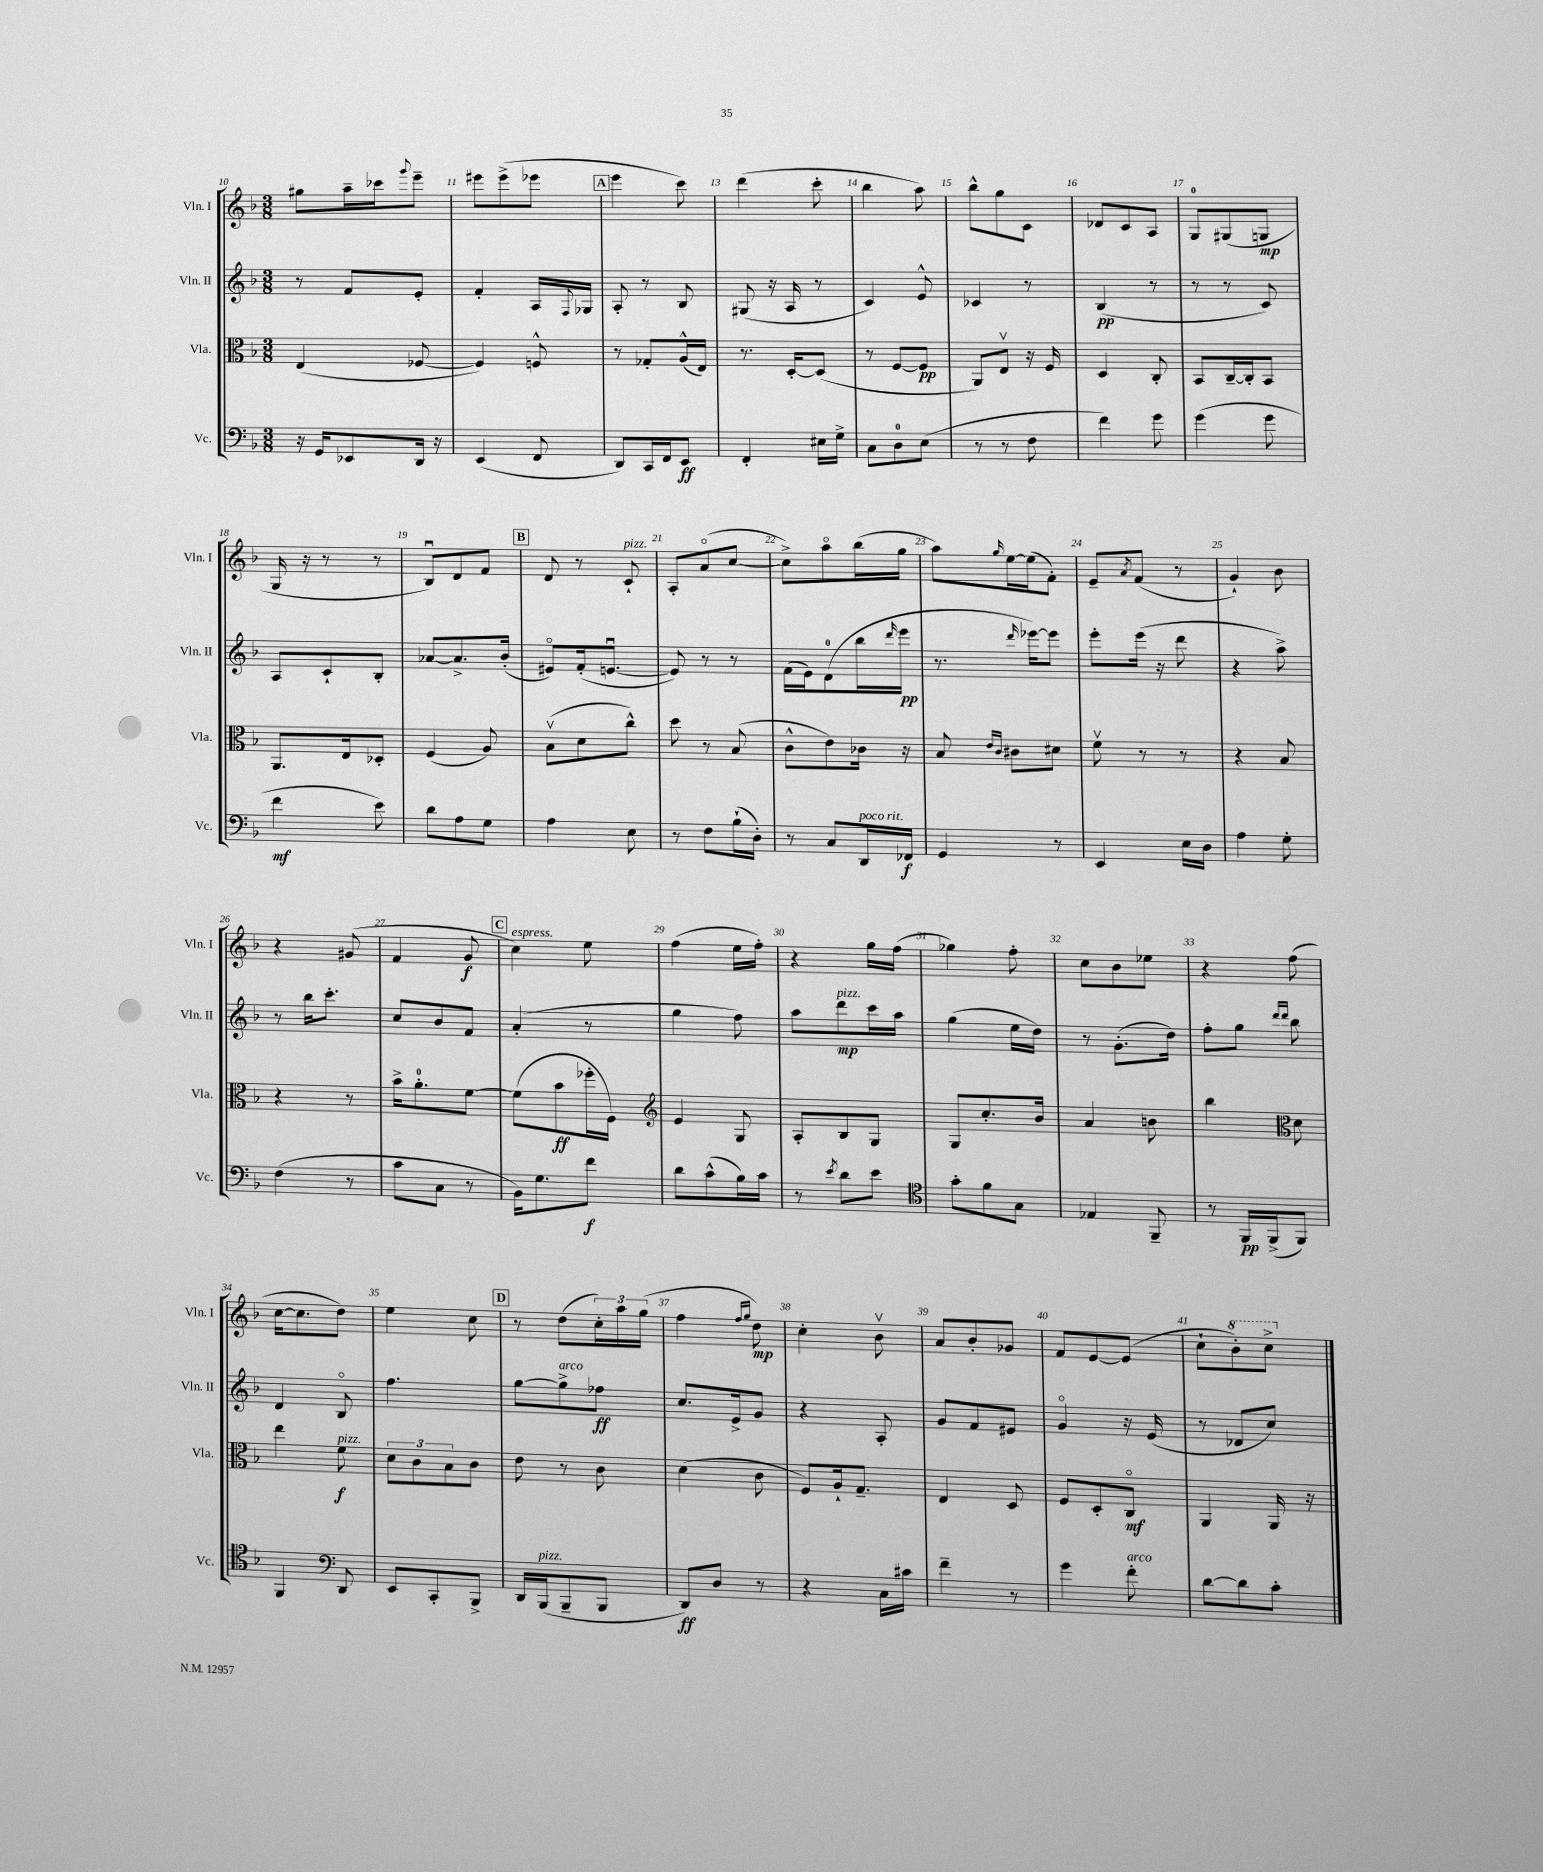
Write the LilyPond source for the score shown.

<<
\new StaffGroup <<
\new Staff = "s0" \with { instrumentName = "Vln. I" shortInstrumentName = "Vln. I" } {
    \clef treble \key f \major \numericTimeSignature \time 3/8
    gis''8 a''16-- ces'''16 \appoggiatura { g'''8 } e'''8-- |
    eis'''8 eis'''8->( ees'''8 |
    \mark \markup { \box "A" } e'''4 c'''8) |
    d'''4( c'''8-. |
    bes''4 a''8) |
    bes''8-^ g''8 c'8 |
    des'8 c'8 a8 |
    g8-0 gis8( g8\mp |
    g16 r16 r8 r8 |
    bes8\downbow) d'8 f'8 |
    \mark \markup { \box "B" } d'8 r8 c'8-!^\markup { \italic "pizz." } |
    a8-. a'8\flageolet( c''8~ |
    c''8->) a''8\flageolet bes''16( g''16 |
    a''8) \grace { g''16 } e''16~ e''16( f'8-.) |
    e'8-- \acciaccatura { a'8 } f'8( r8 |
    g'4-!) bes'8 |
    r4 gis'8( |
    f'4 g'8\f |
    \mark \markup { \box "C" } c''4^\markup { \italic "espress." }) e''8 |
    f''4( e''16 f''16-.) |
    r4 g''16 f''16( |
    ges''4) f''8-. |
    c''8 bes'8 ees''8 |
    r4 f''8( |
    c''16~ c''8. d''8) |
    e''4 c''8 |
    \mark \markup { \box "D" } r8 d''8( \tuplet 3/2 { c''16-.) a''16 g''16( } |
    f''4 \grace { f''16 g''16 } d''8\mp) |
    c''4-. bes'8\upbow |
    a'8 bes'8-. ges'8 |
    f'8 e'8~ e'8( |
    c''8-! \ottava #1 bes''8-.) c'''8-> \ottava #0 \bar "|." |
}
\new Staff = "s1" \with { instrumentName = "Vln. II" shortInstrumentName = "Vln. II" } {
    \clef treble \key f \major \numericTimeSignature \time 3/8
    r8 f'8 e'8-. |
    f'4-. a16 \appoggiatura { f8 } ges16 |
    \mark \markup { \box "A" } a8-. r8 bes8 |
    gis8( r16 a16 r8 |
    c'4) e'8-^ |
    ces'4 r8 |
    bes4\pp( r8 |
    r8 r8 c'8) |
    a8 c'8-! bes8-. |
    aes'8~ aes'8.-> bes'16-.( |
    \mark \markup { \box "B" } eis'8\flageolet) f'16-.( e'8.~\downbow |
    e'8) r8 r8 |
    f'16( e'16) d'8-0( bes''16 \grace { d'''16 } e'''16\pp |
    r8. \grace { d'''16 } ees'''16~) ees'''8 |
    e'''8-. e'''16( r16 d'''8 |
    r4 a''8->) |
    r8 bes''16 c'''8.-. |
    c''8 bes'8 f'8 |
    \mark \markup { \box "C" } a'4-.( r8 |
    g''4 f''8) |
    a''8 d'''8\mp^\markup { \italic "pizz." } c'''16 a''16 |
    g''4( e''16 d''16) |
    r8 g'8.-.( d''16) |
    f''8-. g''8 \grace { d'''16 d'''16 } bes''8 |
    d'4 bes8\flageolet |
    f''4. |
    \mark \markup { \box "D" } g''8~ g''8->^\markup { \italic "arco" } fes''8\ff |
    c''8. e'16-> g'8 |
    r4 a8-. |
    g'8 f'8 eis'8 |
    g'4\flageolet r16 e'16( |
    r8 des'8 c''8) \bar "|." |
}
\new Staff = "s2" \with { instrumentName = "Vla." shortInstrumentName = "Vla." } {
    \clef alto \key f \major \numericTimeSignature \time 3/8
    e4( fes8~ |
    fes4) f8-^ |
    \mark \markup { \box "A" } r8 ges8-. a16-^( e16) |
    r8. d16~-. d8( |
    r8 f8~ f8\pp |
    a,8) e8\upbow r16 f16 |
    d4 c8-. |
    bes,8 c16~-- c16-. bes,8 |
    a,8. e16 des8-. |
    f4( a8) |
    \mark \markup { \box "B" } bes8\upbow( d'8 c''8-^) |
    d''8 r8 bes8( |
    c'8-^ e'8) ces'16 r16 |
    bes8 \grace { e'16 c'16 } cis'8 dis'8 |
    f'8\upbow r8 r8 |
    r4 bes8 |
    r4 r8 |
    bes'16-> a'8.-0-. f'8~ |
    \mark \markup { \box "C" } f'8( bes'8\ff fes''16-. f16) |
    \clef treble e'4 g8 |
    a8-. bes8 g8 |
    g8 c''8.-. bes'16 |
    a'4 b'8 |
    bes''4 \clef alto d'8 |
    e''4 f'8\f^\markup { \italic "pizz." } |
    \tuplet 3/2 { d'8 c'8 bes8 } c'8 |
    \mark \markup { \box "D" } e'8 r8 c'8 |
    d'4( c'8 |
    f8) a16-! g8.-- |
    e4 d8 |
    f8 d8-. c8\flageolet\mf |
    a,4 a,16 r16 \bar "|." |
}
\new Staff = "s3" \with { instrumentName = "Vc." shortInstrumentName = "Vc." } {
    \clef bass \key f \major \numericTimeSignature \time 3/8
    r16 g,16 ees,8 d,16 r16 |
    e,4( f,8 |
    \mark \markup { \box "A" } d,8) c,16 f,16 e,8\ff |
    f,4-. eis16 g16-> |
    c8 d8-0 e8( |
    r8 r8 f8 |
    f'4) g'8 |
    g'4( g'8 |
    f'4\mf e'8) |
    d'8 a8 g8 |
    \mark \markup { \box "B" } a4 e8 |
    r8 f8 bes16-!( d16-.) |
    r8 c8 d,16^\markup { \italic "poco rit." } fes,16\f |
    g,4 r8 |
    e,4 e16 d16 |
    a4 g8-. |
    f4( r8 |
    c'8 c8 r8 |
    \mark \markup { \box "C" } bes,16) g8. f'8\f |
    d'8 c'8-^( bes16) c'16 |
    r8 \acciaccatura { e'8 } d'8 e'8 |
    \clef tenor g'8-. f'8 g8 |
    ees4 f,8-- |
    r8 f,16\pp f,16->( f,8) |
    f,4 \clef bass d,8 |
    e,8 c,8-. bes,,8-> |
    \mark \markup { \box "D" } d,16 bes,,16^\markup { \italic "pizz." }( bes,,8-- bes,,8 |
    d,8\ff) d8 r8 |
    r4 c16 cis'16 |
    f'4-- r8 |
    g'4 f'8-.^\markup { \italic "arco" } |
    d'8~ d'8 c'8-. \bar "|." |
}
>>
>>
\layout { \context { \Score currentBarNumber = #10 \override BarNumber.break-visibility = ##(#f #t #t) barNumberVisibility = #all-bar-numbers-visible } }
